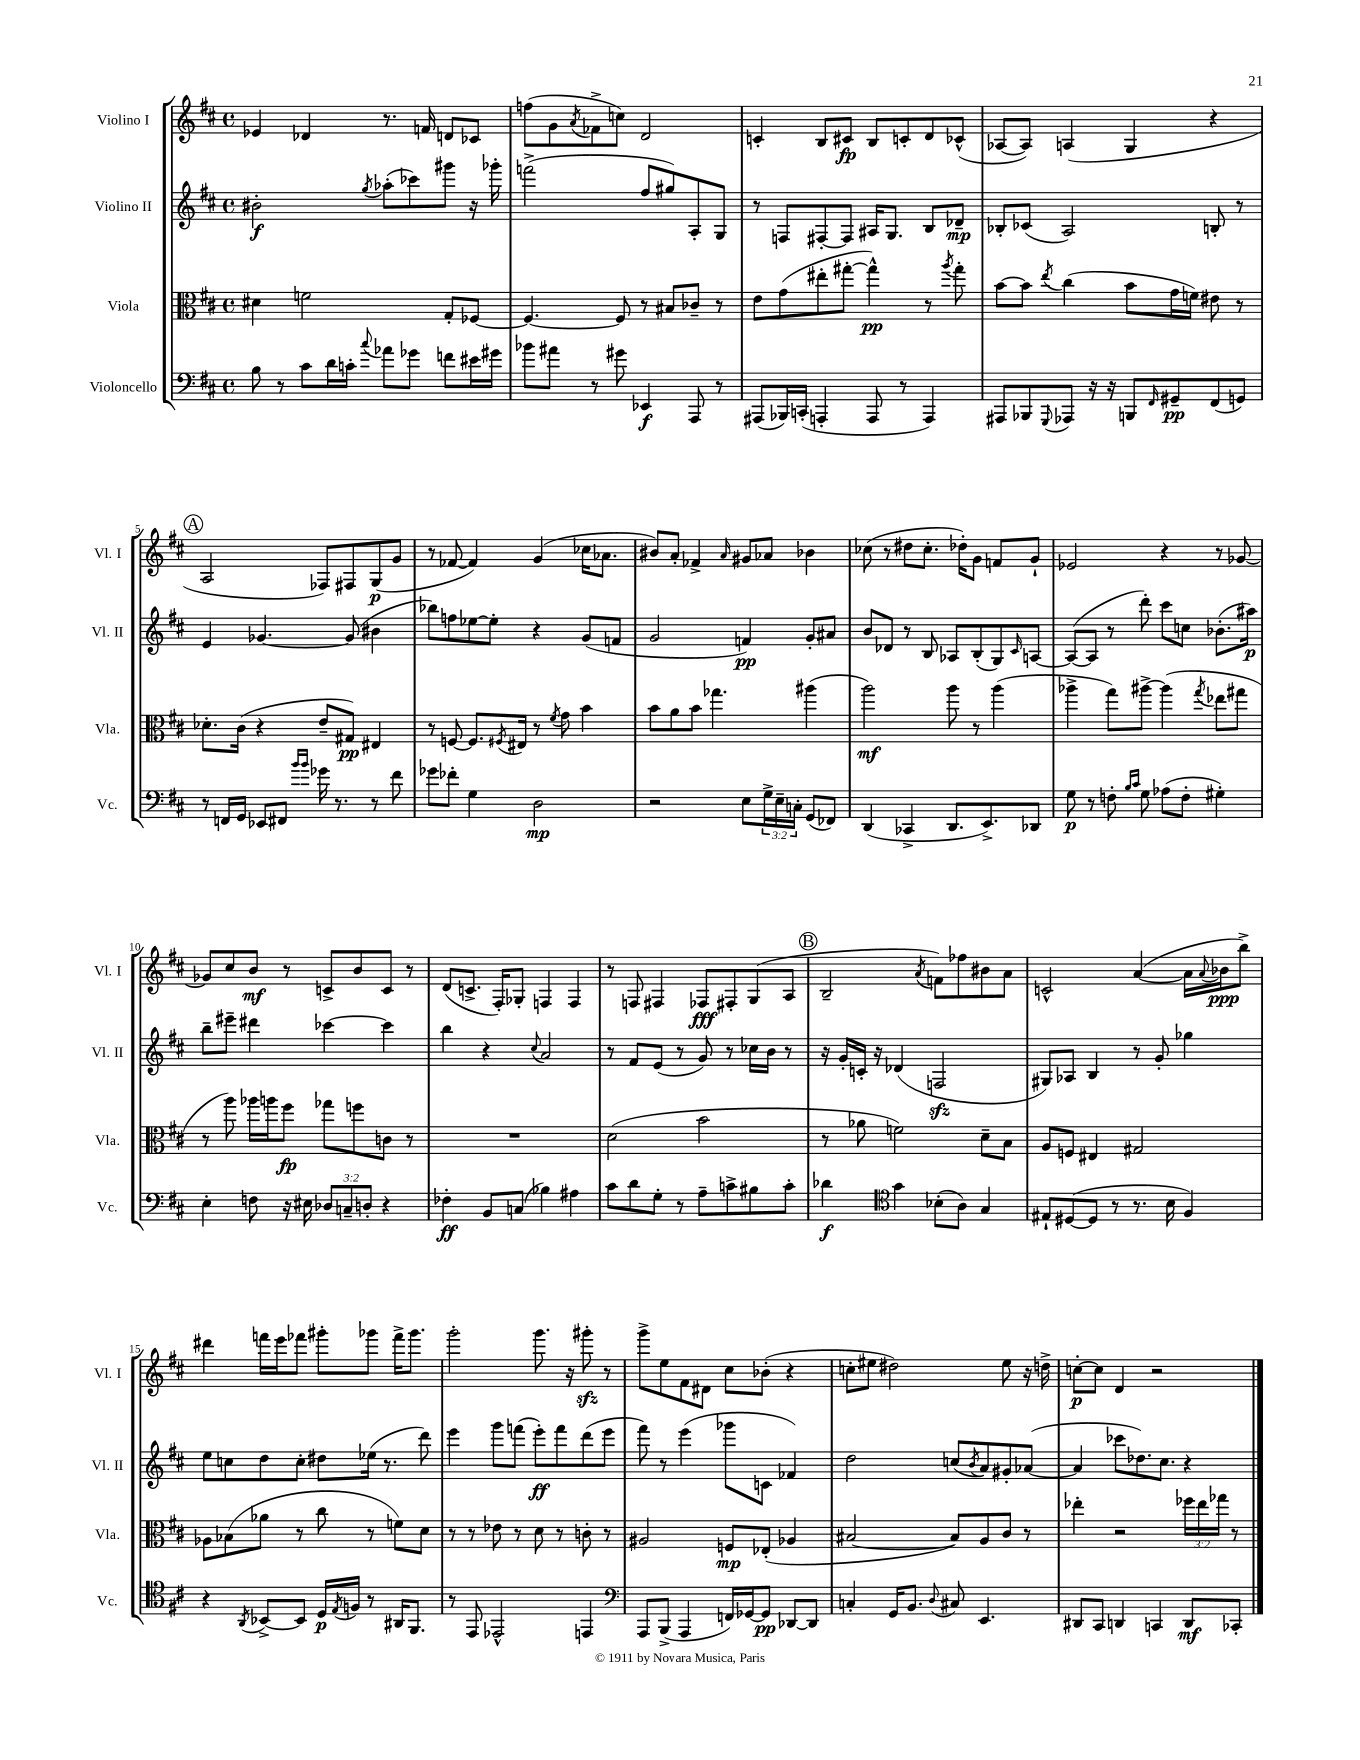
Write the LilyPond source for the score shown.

<<
\new StaffGroup <<
\new Staff = "s0" \with { instrumentName = "Violino I" shortInstrumentName = "Vl. I" } {
    \clef treble \key d \major \defaultTimeSignature \time 4/4
    ees'4 des'4 r8. f'16 d'8 ces'8 |
    f''8( g'8 \acciaccatura { a'8 } fes'8-> c''8) d'2 |
    c'4-. b8 cis'8\fp b8 c'8-. d'8 ces'8-^( |
    aes8~ aes8) a4( g4 r4 |
    \mark \markup { \circle "A" } a2 fes8) fis8 g8\p( g'8 |
    r8 fes'8~ fes'4) g'4( ces''16 aes'8. |
    bis'8) a'8-. fes'4-> \grace { a'16 } gis'8 aes'8 bes'4 |
    ces''8( r8 dis''8 ces''8.-. des''16-.) g'8 f'8 g'8-! |
    ees'2 r4 r8 ges'8~ |
    ges'8 cis''8 b'8\mf r8 c'8-> b'8 c'8 r8 |
    d'8( c'8.-> fis16-.) ges8-. f4 f4 |
    r8 f8 fis4 fes8\fff fis8-. g8( a8 |
    \mark \markup { \circle "B" } b2-- \acciaccatura { a'8 } f'8) fes''8 bis'8 a'8 |
    c'2-^ a'4~( a'16 \appoggiatura { a'8 } bes'16\ppp b''8->) |
    dis'''4 f'''16 e'''16 fes'''8 gis'''8-. ges'''8 fes'''16-> ges'''8. |
    g'''2-. g'''8. r16 gis'''8-.\sfz r8 |
    g'''8-> e''8 fis'8 dis'8 cis''8 bes'8-.( r4 |
    c''8-. eis''8 dis''2) eis''8 r16 d''16-> |
    c''8~-.\p c''8 d'4 r2 \bar "|." |
}
\new Staff = "s1" \with { instrumentName = "Violino II" shortInstrumentName = "Vl. II" } {
    \clef treble \key d \major \defaultTimeSignature \time 4/4
    bis'2-.\f \acciaccatura { g''8 } aes''8-.( ces'''8) gis'''8 r16 ges'''16-. |
    f'''2->( fis''8 gis''8) a8-. g8 |
    r8 f8 fis8~-. fis8 ais16 g8. b8 des'8--\mp |
    bes8-. ces'8( a2) b8-. r8 |
    \mark \markup { \circle "A" } e'4 ges'4.~ ges'8( bis'4 |
    bes''8) f''8 ees''8~ ees''8-. r4 g'8( f'8 |
    g'2 f'4\pp) g'8-. ais'8 |
    b'8 des'8 r8 b8 aes8 b8-.( g8) \grace { cis'16 } a8~ |
    a8~( a8 r8 d'''8-.) cis'''8 c''8 bes'8.-.( ais''16\p) |
    b''8-- eis'''8-- dis'''4 ces'''4~ ces'''4 |
    b''4 r4 \appoggiatura { cis''8 } a'2 |
    r8 fis'8 e'8( r8 g'8) r8 ces''16 b'16 r8 |
    \mark \markup { \circle "B" } r16 g'16-. c'16-. r16 des'4( f2\sfz |
    gis8) aes8 b4 r8 g'8-. ges''4 |
    e''8 c''8 d''8 c''8-. dis''8 ees''16( r8. d'''8) |
    e'''4 g'''8 f'''8( e'''8-.\ff) f'''8 d'''8( e'''8 |
    fis'''8) r8 e'''4( ges'''8 c'8 fes'4) |
    d''2 c''8( \acciaccatura { b'8 } a'8) gis'8-. aes'8~( |
    aes'4 ces'''8 des''8.) cis''8. r4 \bar "|." |
}
\new Staff = "s2" \with { instrumentName = "Viola" shortInstrumentName = "Vla." } {
    \clef alto \key d \major \defaultTimeSignature \time 4/4 \override Staff.TupletNumber.text = #tuplet-number::calc-fraction-text
    dis'4 f'2 g8-. fes8~ |
    fes4.~ fes8 r8 bis8 ces'8-- r8 |
    e'8 g'8( eis''8-. gis''8~-. gis''4-^\pp) r8 \acciaccatura { a''8 } gis''8-. |
    b'8~ b'8 \acciaccatura { e''8 } cis''4( b'8 g'16 f'16) eis'8 r8 |
    \mark \markup { \circle "A" } des'8.-. cis'16( r4 e'8-- gis8\pp) eis4 |
    r8 f8~ f8. \acciaccatura { fis8 } eis16 r8 \acciaccatura { fis'8 } g'8 b'4 |
    b'8 a'8 b'8 ges''4. ais''4( |
    a''2\mf) a''8 r8 a''4( |
    aes''4-> g''8) ais''8~-> ais''4( \acciaccatura { g''8 } ees''8 gis''8 |
    r8 a''8) aes''16 a''16 fis''8\fp ges''8 f''8 c'8 r8 |
    R1 |
    d'2( b'2 |
    \mark \markup { \circle "B" } r8 aes'8 f'2) d'8-- b8 |
    a8 f8 eis4 gis2 |
    aes8 bes8( aes'8 r8 cis''8 r8 f'8) d'8 |
    r8 r8 ees'8 r8 d'8 r8 c'8-. r8 |
    ais2 f8\mp ees8-.( aes4 |
    bis2~ bis8) a8 cis'8 r8 |
    ees''4-. r2 \tuplet 3/2 { fes''16 ees''16 ges''16 } r8 \bar "|." |
}
\new Staff = "s3" \with { instrumentName = "Violoncello" shortInstrumentName = "Vc." } {
    \clef bass \key d \major \defaultTimeSignature \time 4/4 \override Staff.TupletNumber.text = #tuplet-number::calc-fraction-text
    b8 r8 cis'8 d'16 c'16-. \appoggiatura { cis''8 } aes'8 ges'8 f'8 eis'16 gis'16 |
    bes'8 ais'8 r8 gis'8 ees,4\f a,,8 r8 |
    ais,,8( bes,,16) c,16-.( a,,4-. a,,8 r8 a,,4) |
    ais,,8 bes,,8 \appoggiatura { g,,8 } aes,,8 r16 r16 b,,8 \grace { fis,16 } gis,8--\pp fis,8( g,8) |
    \mark \markup { \circle "A" } r8 f,16 g,16 ees,8 fis,8 \grace { b'16 b'16 } ges'16 r8. r8 fis'8 |
    ges'8 fes'8-. g4 d2\mp |
    r2 e8 \tuplet 3/2 { g16-> e16-- c16-. } g,8( fes,8) |
    d,4( ces,4-> d,8. e,8.->) des,8 |
    g8\p r8 f8-. \grace { b16 cis'16 } g8 aes8( f8-. gis4-.) |
    e4-. f8 r16 eis16 \tuplet 3/2 { des8 c8-- d8-. } r4 |
    fes4-.\ff b,8 c8( bes4) ais4 |
    cis'8 d'8 g8-. r8 a8-- c'8-> bis8 c'8-. |
    \mark \markup { \circle "B" } des'4\f \clef tenor g'4 bes8-.( a8) g4 |
    eis8-! dis8~( dis8 r8 r8. b16 fis4) |
    r4 \acciaccatura { a,8 } bes,8~-> bes,8 d16\p \acciaccatura { e8 } f16 r8 ais,16 fis,8. |
    r8 e,8 ees,2-^ e,4 |
    \clef bass a,,8 b,,8->( a,,4 f,16) ges,16~ ges,8\pp des,8~ des,8 |
    c4-. g,16 b,8. \appoggiatura { d8 } cis8 e,4. |
    dis,8 cis,8 d,4 c,4 d,8\mf ces,8-. \bar "|." |
}
>>
>>
